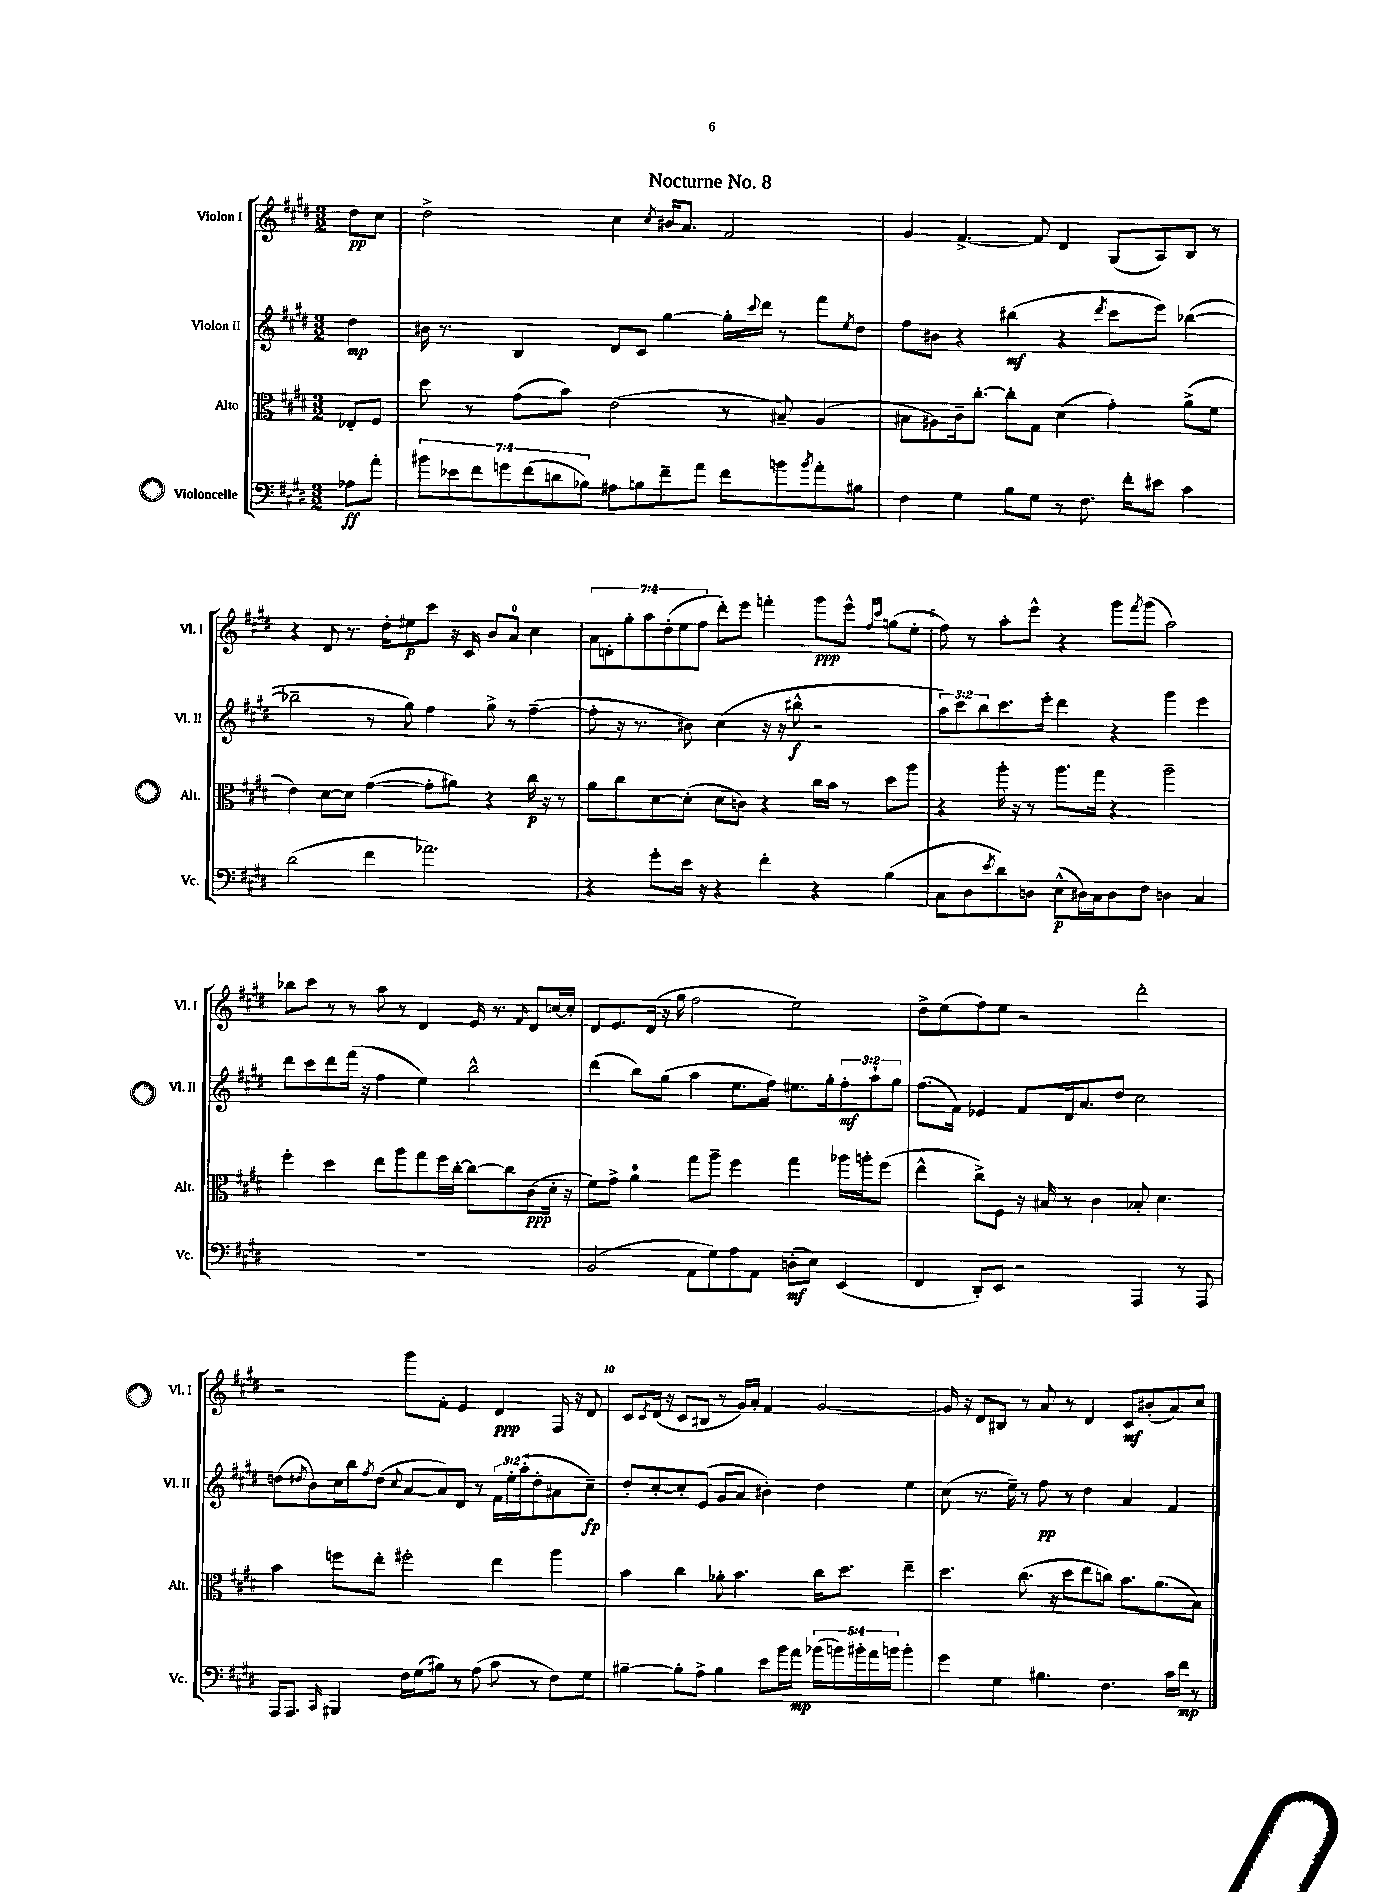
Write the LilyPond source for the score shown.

\header { title = "Nocturne No. 8" }
<<
\new StaffGroup <<
\new Staff = "s0" \with { instrumentName = "Violon I" shortInstrumentName = "Vl. I" } {
    \clef treble \key e \major \numericTimeSignature \time 3/2 \override Staff.TupletNumber.text = #tuplet-number::calc-fraction-text \partial 4
    dis''8\pp cis''8 |
    dis''2-> cis''4 \acciaccatura { cis''8 } bis'16 a'8. fis'2 |
    gis'4 fis'4.~-> fis'8 dis'4 gis8( a8) b8 r8 |
    r4 dis'8 r8. dis''16-. eis''8\p cis'''8 r16 cis'16 b'8 a'8-0 cis''4 |
    \tuplet 7/4 { a'8 d'8-. gis''8-. a''8 dis''8-.( e''8 fis''8 } dis'''8-.) e'''8 f'''4-. gis'''8\ppp e'''8-^ \grace { fis''16 cis'''16 } g''8( e''8-. |
    fis''8) r8 a''8-. e'''8-^ r4 gis'''8 \acciaccatura { fis'''8 } gis'''8( a''2) |
    bes''8 cis'''8 r8 r8 a''8 r8 dis'4 e'16 r8. \grace { fis'16 } dis'8 c''16~ c''16-. |
    dis'8 e'8. dis'16( r16 gis''16 fis''2 e''2) |
    dis''8-> e''8( fis''8) e''8 r2 dis'''2-. |
    r2 gis'''8 fis'8-. e'4 dis'4\ppp fis16 r16 dis'8 |
    cis'8 \acciaccatura { cis'8 } dis'16( r16 cis'8 bis8 r8 gis'16) a'16-. fis'4 gis'2~ |
    gis'16 r16 dis'8 bis8 r8 a'8 r8 dis'4 cis'8\mf bis'8-.( a'8) cis''8 \bar "|." |
}
\new Staff = "s1" \with { instrumentName = "Violon II" shortInstrumentName = "Vl. II" } {
    \clef treble \key e \major \numericTimeSignature \time 3/2 \override Staff.TupletNumber.text = #tuplet-number::calc-fraction-text \partial 4
    dis''4\mp |
    bis'16 r8. b4 dis'8 cis'8 gis''4~ gis''16-. \appoggiatura { cis'''8 } dis'''16 r8 fis'''8 \acciaccatura { e''8 } dis''8 |
    fis''8 bis'8 r4 bis''4\mf( r4 \acciaccatura { dis'''8 } cis'''8 e'''8) bes''4~( |
    bes''2-- r8 gis''8) fis''4 gis''8-> r8 fis''4~--( |
    fis''8-. r16 r8. bis'8) cis''4( r16 r16 bis''8-^\f r2 |
    \tuplet 3/2 { a''8) cis'''8 b''8 } cis'''8. e'''16-. dis'''4 r4 gis'''4 e'''4 |
    dis'''8 cis'''8 dis'''8 fis'''16( r16 fis''4 e''4) b''2-^ |
    dis'''4( b''8) gis''8( a''4 e''8. fis''16) eis''8. gis''16-. \tuplet 3/2 { fis''8-.\mf a''8-! gis''8 } |
    fis''8.( fis'16) ees'4 fis'8 dis'16 a'8. dis''8 cis''2 |
    d''8( \acciaccatura { dis''8 } b'8) cis''16 b''16 \acciaccatura { fis''8 } dis''8( \appoggiatura { cis''8 } a'8~ a'8) dis'8 r8 \tuplet 3/2 { fis'16 e''16-. a''16-.( } dis''8-. ais'8 cis''8--\fp) |
    dis''8-. cis''8~-. cis''8-. e'8( gis'8 a'8 bis'4-.) dis''4 e''4 |
    cis''8( r8. e''16--) r8 fis''8\pp r8 dis''4 a'4 fis'4 \bar "|." |
}
\new Staff = "s2" \with { instrumentName = "Alto" shortInstrumentName = "Alt." } {
    \clef alto \key e \major \numericTimeSignature \time 3/2 \partial 4
    ees8-. fis8 |
    dis''8 r8 gis'8( b'8) e'2( r8 bis8--) a4( |
    bis8 ais8) cis'16-- cis''8.~-. cis''8-. gis8 dis'4( gis'4-.) a'8->( fis'8 |
    e'4) dis'8~ dis'8 gis'4~( gis'8-. ais'8) r4 cis''16\p r16 r8 |
    a'8 cis''8 dis'8~ dis'8-.( dis'8 c'8) r4 cis''16 b'16 r8 dis''8 a''8 |
    r4 a''16-. r16 r8 a''8. gis''16 r4 a''2-- |
    fis''4-. dis''4 e''8 a''8 gis''8 fis''16 cis''16~-. cis''8~ cis''8 cis'8\ppp( dis'16-. r16 |
    fis'8) gis'8-> a'4-0 gis''8 a''8-- fis''4 gis''4 aes''16 a''16-. fis''8( |
    e''4-^ cis''8->) fis8 r16 bis16 r8 cis'4 bes8-. dis'4. |
    b'4 f''8 e''8-. fis''2-. e''4 a''4 |
    b'4 cis''4 aes'8-. b'4. cis''16 dis''8. e''4-- |
    dis''4. cis''8.( r16 dis''8 e''8 c''8) b'8. a'8.( b8) \bar "|." |
}
\new Staff = "s3" \with { instrumentName = "Violoncelle" shortInstrumentName = "Vc." } {
    \clef bass \key e \major \numericTimeSignature \time 3/2 \override Staff.TupletNumber.text = #tuplet-number::calc-fraction-text \partial 4
    aes8\ff a'8-. |
    \tuplet 7/4 { bis'8 ees'8 fis'8 g'8 fis'8( d'8 bes8) } ais8 b8 fis'8-- a'8 fis'8 b'8 \acciaccatura { b'8 } a'8-. bis8 |
    fis4 gis4 b8 gis8 r8 fis8. fis'16-. eis'8 cis'4 |
    dis'2( fis'4 aes'2.) |
    r4 gis'8-. e'16 r16 r4 fis'4-. r4 b4( |
    cis8 dis8 \acciaccatura { e'8 } dis'8) d8 e8-^\p( dis16) cis16 dis8 fis8 d4 cis4 |
    R1. |
    b,2( a,8 gis8) a8 a,8 d8-.\mf( e8) e,4( |
    fis,4 dis,8-.) e,8 r2 a,,4 r8 a,,8 |
    a,,16 a,,8. \grace { cis,16 } bis,,4 fis16 gis16( bis8) r8 a8( cis'8 r8 fis8) gis8 |
    bis4~-- bis8-. a8-> bis4 e'8 b'16 a'16\mp \tuplet 5/4 { bes'16( b'16) bis'16-. a'16 b'16 } b'4-. |
    gis'4 gis4 bis4. fis4. cis'16 fis'16\mp r8 \bar "|." |
}
>>
>>
\layout { \context { \Score \override BarNumber.break-visibility = ##(#f #t #t) barNumberVisibility = #(every-nth-bar-number-visible 5) } }
